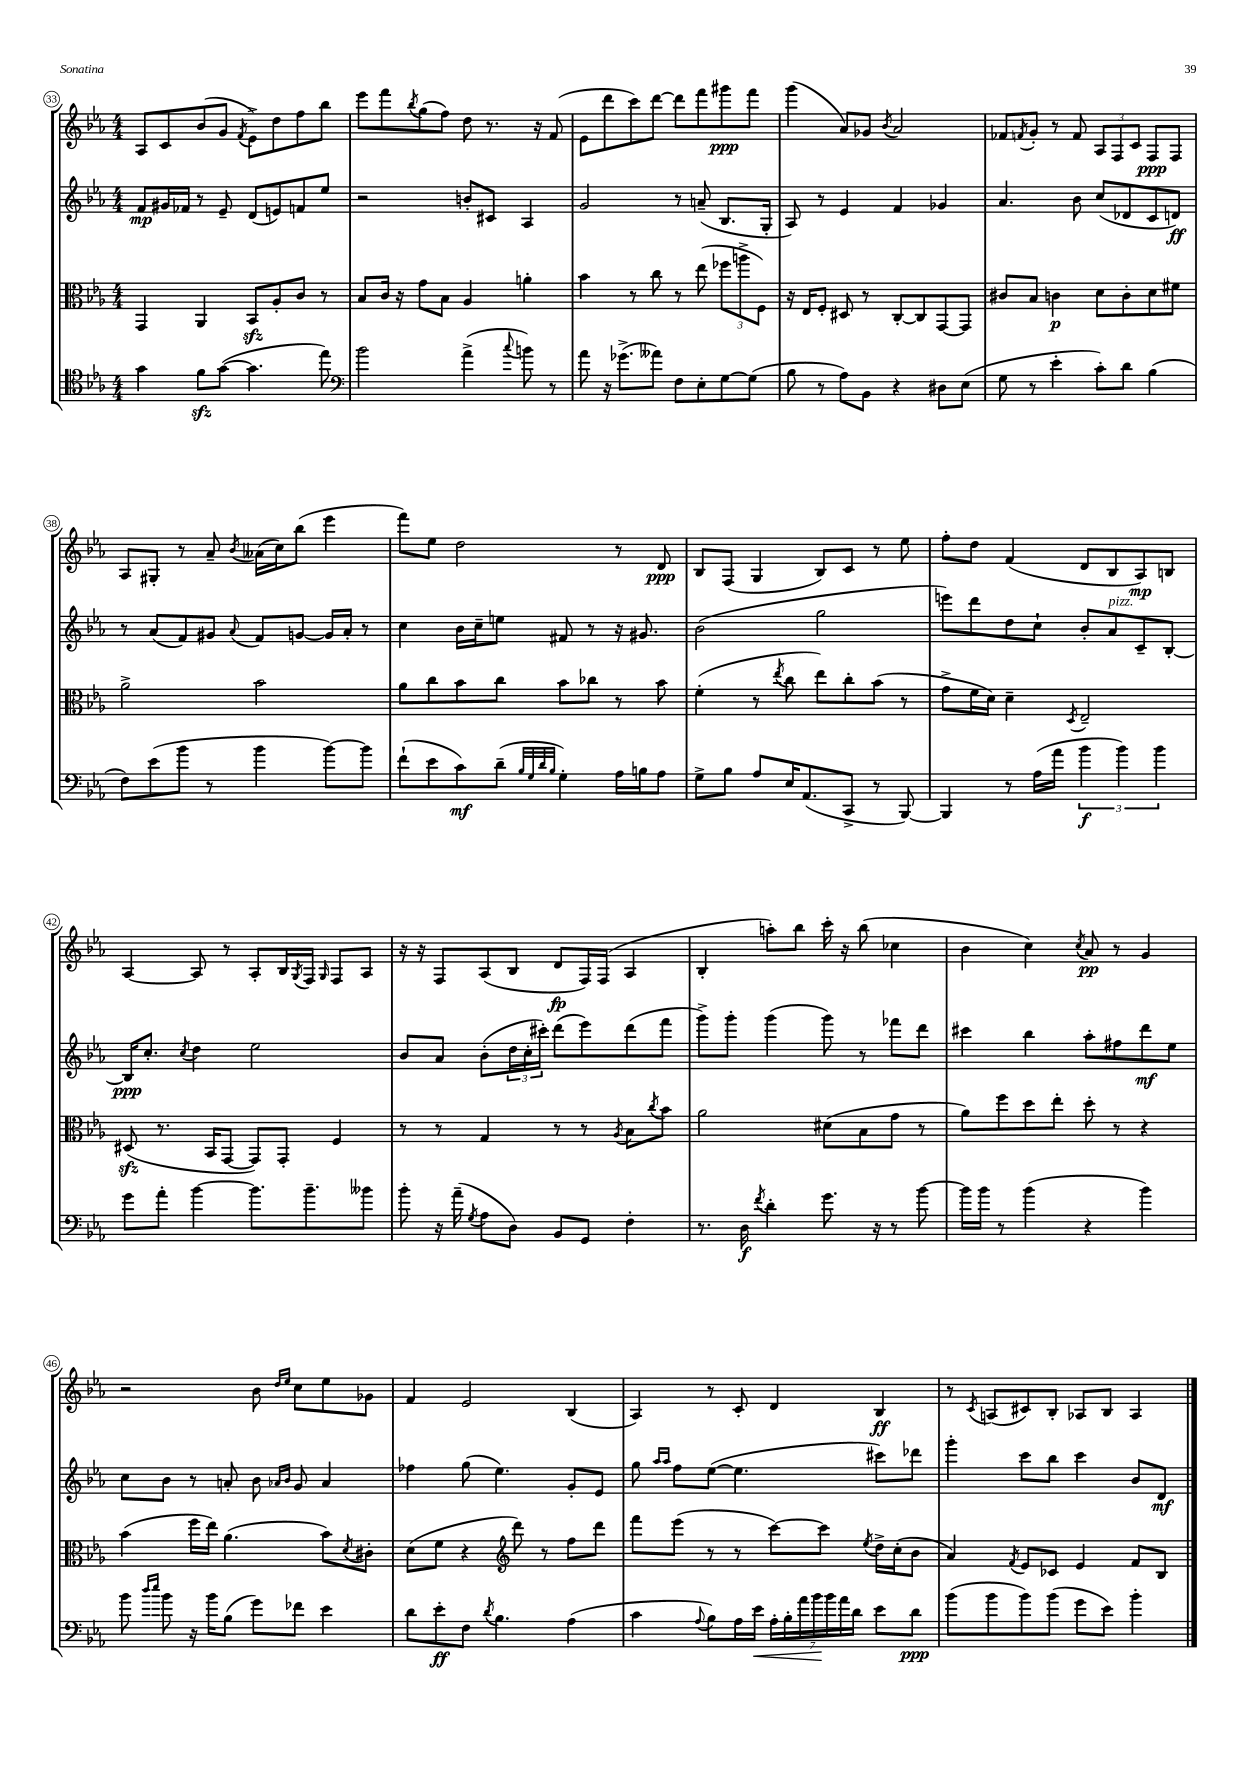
<<
\new StaffGroup <<
\new Staff = "s0" {
    \clef treble \key ees \major \numericTimeSignature \time 4/4
    aes8 c'8 bes'8( g'8 \acciaccatura { f'8 } ees'8->) d''8 f''8 bes''8 |
    ees'''8 f'''8 \acciaccatura { bes''8 } g''8( f''8) d''8 r8. r16 f'8( |
    ees'8 d'''8 c'''8) d'''8~ d'''8 f'''8 gis'''8\ppp f'''8 |
    g'''4( aes'8) ges'8 \acciaccatura { bes'8 } aes'2 |
    fes'8 \acciaccatura { f'8 } g'8-. r8 f'8 \tuplet 3/2 { aes8 f8 c'8 } f8\ppp f8 |
    aes8 gis8-. r8 aes'8-- \acciaccatura { bes'8 } aeses'16( c''16) bes''8( ees'''4 |
    f'''8) ees''8 d''2 r8 d'8\ppp |
    bes8 f8( g4 bes8) c'8 r8 ees''8 |
    f''8-. d''8 f'4( d'8 bes8 aes8\mp) b8 |
    aes4~ aes8 r8 aes8-. bes16 \acciaccatura { g8 } f16 \grace { g16 } f8 aes8 |
    r16 r16 f8 aes8( bes8 d'8\fp f16) f16( aes4 |
    bes4-. a''8-.) bes''8 c'''16-. r16 bes''8( ces''4 |
    bes'4 c''4) \acciaccatura { c''8 } aes'8\pp r8 g'4 |
    r2 bes'8 \grace { d''16 ees''16 } c''8 ees''8 ges'8 |
    f'4 ees'2 bes4( |
    aes4) r8 c'8-. d'4 bes4\ff |
    r8 \acciaccatura { c'8 } a8( cis'8) bes8-. aes8 bes8 aes4 \bar "|." |
}
\new Staff = "s1" {
    \clef treble \key ees \major \numericTimeSignature \time 4/4
    f'8\mp gis'16 fes'16 r8 ees'8-- d'8( e'8) f'8 ees''8 |
    r2 b'8-. cis'8 aes4 |
    g'2 r8 a'8--( bes8. g16-. |
    aes8) r8 ees'4 f'4 ges'4 |
    aes'4. bes'8 c''8( des'8 c'8 d'8\ff) |
    r8 aes'8( f'8) gis'8 \appoggiatura { aes'8 } f'8 g'8~ g'16 aes'16-. r8 |
    c''4 bes'16 c''16-- e''8 fis'8 r8 r16 gis'8. |
    bes'2( g''2 |
    e'''8) d'''8 d''8 c''8-! bes'8-. aes'8^\markup { \italic "pizz." } c'8-- bes8~-. |
    bes16\ppp c''8.-. \acciaccatura { c''8 } d''4 ees''2 |
    bes'8 aes'8 bes'8-.( \tuplet 3/2 { d''16 c''16-. cis'''16-.) } d'''8( ees'''8) d'''8( f'''8 |
    g'''8->) g'''8-. g'''4( g'''8) r8 fes'''8 d'''8 |
    cis'''4 bes''4 aes''8-. fis''8 d'''8\mf ees''8 |
    c''8 bes'8 r8 a'8-. bes'8 \grace { aes'16 bes'16 } g'8 aes'4 |
    fes''4 g''8( ees''4.) g'8-. ees'8 |
    g''8 \grace { aes''16 aes''16 } f''8 ees''8~( ees''4. cis'''8) des'''8 |
    g'''4-. c'''8 bes''8 c'''4 bes'8 d'8\mf \bar "|." |
}
\new Staff = "s2" {
    \clef alto \key ees \major \numericTimeSignature \time 4/4
    g,4 aes,4 bes,8\sfz aes8-. c'8 r8 |
    bes8 c'16 r16 g'8 bes8 aes4 a'4-. |
    bes'4 r8 c''8 r8 ees''8( \tuplet 3/2 { fes''8 a''8-> f8) } |
    r16 ees16 f8-. dis8 r8 c8~-. c8 g,8~ g,8 |
    cis'8 bes8 c'4\p d'8 c'8-. d'8 fis'8 |
    aes'2-> bes'2 |
    aes'8 c''8 bes'8 c''8 bes'8 ces''8 r8 bes'8 |
    f'4-.( r8 \acciaccatura { ees''8 } c''8 ees''8) c''8-. bes'8( r8 |
    g'8-> f'16 d'16) d'4-- \acciaccatura { d8 } ees2-- |
    dis8\sfz( r8. bes,16 g,8~ g,8) g,8-. f4 |
    r8 r8 g4 r8 r8 \acciaccatura { aes8 } bes8 \acciaccatura { c''8 } bes'8 |
    aes'2 dis'8( bes8 g'8 r8 |
    aes'8) f''8 d''8 ees''8-. d''8-. r8 r4 |
    bes'4( f''16 ees''16) aes'4.( bes'8) \acciaccatura { d'8 } cis'8-. |
    d'8( f'8 r4 \clef treble d'''8) r8 f''8 d'''8 |
    f'''8 ees'''8( r8 r8 c'''8~) c'''8 \acciaccatura { ees''8 } d''16-> c''16-.( bes'8 |
    aes'4) \acciaccatura { f'8 } ees'8 ces'8 ees'4 f'8 bes8 \bar "|." |
}
\new Staff = "s3" {
    \clef tenor \key ees \major \numericTimeSignature \time 4/4
    g'4 f'8\sfz g'8~( g'4. ees''8) |
    \clef bass bes'2 aes'4->( \appoggiatura { c''8 } b'8) r8 |
    aes'8 r16 ges'8.->( aeses'8) f8 ees8-. g8~ g8( |
    bes8 r8 aes8) bes,8 r4 dis8 ees8( |
    g8 r8 ees'4-. c'8-.) d'8 bes4( |
    f8) ees'8( bes'8 r8 bes'4 bes'8~) bes'8 |
    f'8-!( ees'8 c'8\mf) d'8--( \grace { bes32 g32 d'32 bes32 } g4-.) aes16 b16 aes8 |
    g8-> bes8 aes8 ees16 aes,8.( c,8-> r8 bes,,8~) |
    bes,,4 r8 aes16( aes'16 \tuplet 3/2 { bes'4\f bes'4) bes'4 } |
    g'8 aes'8-. bes'4~ bes'8. bes'8.-- beses'8 |
    bes'8-. r16 aes'16--( \acciaccatura { g8 } aes8 d8) bes,8 g,8 f4-. |
    r8. d16\f \acciaccatura { f'8 } d'4-. g'8. r16 r8 bes'8~ |
    bes'16 bes'16 r8 bes'4( r4 bes'4) |
    bes'8 \grace { d''16 ees''16 } bes'8 r16 bes'16 bes8( g'8) fes'8 ees'4 |
    d'8 ees'8-.\ff f8 \acciaccatura { d'8 } bes4. aes4( |
    c'4 \appoggiatura { aes8 } bes8) aes16 ees'16\< \tuplet 7/4 { aes16-. bes16-. aes'16 bes'16\! bes'16 aes'16 d'16 } ees'8 d'8\ppp |
    bes'8( bes'8 bes'8) bes'8( g'8 ees'8) bes'4-. \bar "|." |
}
>>
>>
\layout { \context { \Score currentBarNumber = #33 \override BarNumber.stencil = #(make-stencil-circler 0.1 0.3 ly:text-interface::print) } }
